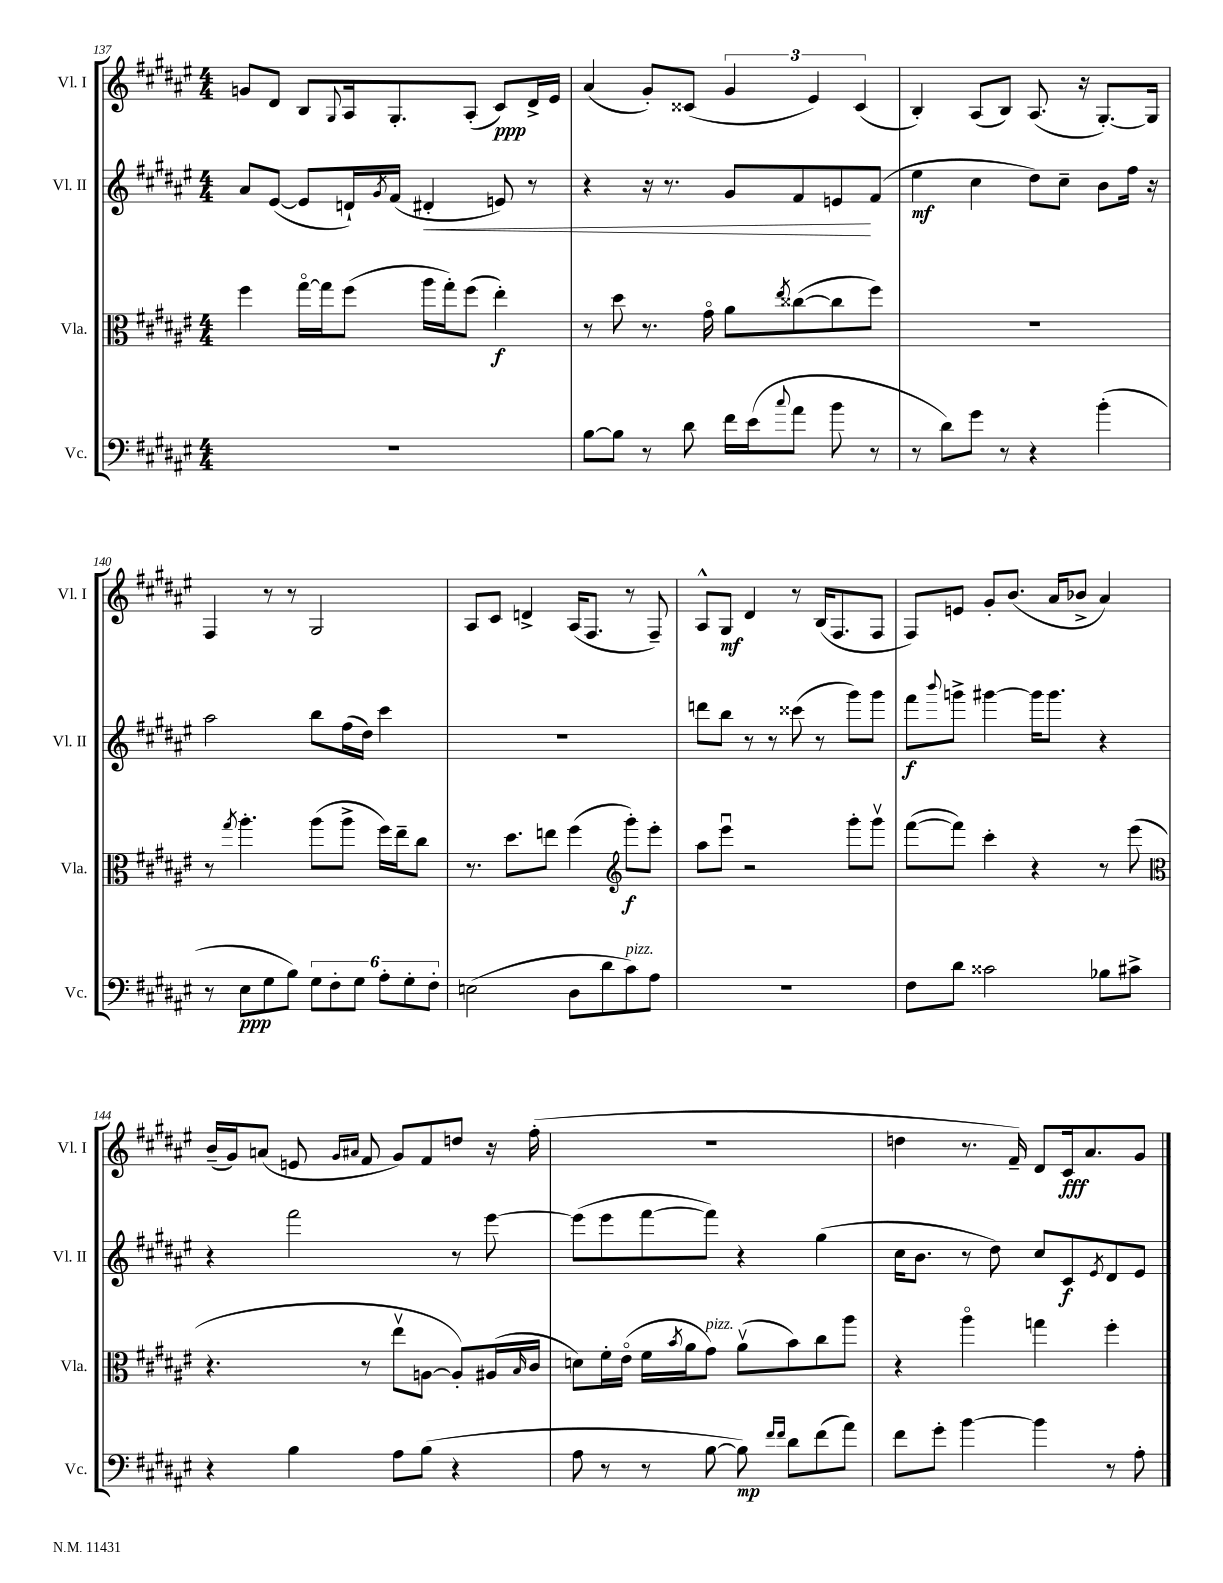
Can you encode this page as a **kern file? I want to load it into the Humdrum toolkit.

**kern	**kern	**kern	**kern
*staff4	*staff3	*staff2	*staff1
*clefF4	*clefC3	*clefG2	*clefG2
*k[f#c#g#d#a#e#]	*k[f#c#g#d#a#e#]	*k[f#c#g#d#a#e#]	*k[f#c#g#d#a#e#]
*M4/4	*M4/4	*M4/4	*M4/4
1r	4ff#	8a#	8g
.	.	([8e#	8d#
.	[16gg#o	8e#]	8B
.	16gg#]	.	.
.	.	.	8qqG#
.	(8ff#	16d`)	16A#
.	.	8qg#	.
.	.	(16f#	8.G#'
.	16aa#	4d#'	.
.	16gg#')	.	.
.	(8ff#	.	(8A#'
.	4ee#')	8e)	8c#)
.	.	8r	16d#^
.	.	.	16e#
=	=	=	=
[8B	8r	4r	(4a#
8B]	8dd#	.	.
8r	8.r	16r	8g#')
.	.	8.r	.
8d#	.	.	(8c##
.	16g#o	.	.
16f#	8a#	8g#	6g#
(16e#	.	.	.
8qqcc#	8qee#	.	.
8a#	([8cc##	8f#	.
.	.	.	6e#)
8b	8cc##]	8e	.
.	.	.	(6c##
8r	8ff#)	(8f#	.
=	=	=	=
8r	1r	4ee#	4B')
8d#)	.	.	.
8g#	.	4cc#	(8A#
8r	.	.	8B)
4r	.	8dd#)	(8.A#
.	.	8cc#~	.
.	.	.	16r
(4b'	.	8b	[8.G#')
.	.	16ff#	.
.	.	16r	16G#]
=	=	=	=
8r	8r	2aa#	4F#
.	8qgg#	.	.
8E#	4.aa#'	.	.
8G#	.	.	8r
8B)	.	.	8r
12G#	(8aa#	8bb	2G#
12F#'	.	.	.
.	8aa#^	(16ff#	.
12G#	.	.	.
.	.	16dd#)	.
12A#'	16ff#)	4ccc#	.
.	16ee#~	.	.
12G#'	.	.	.
.	8cc#	.	.
12F#'	.	.	.
=	=	=	=
(2E	8.r	1r	8A#
.	.	.	8c#
.	8.dd#	.	.
.	.	.	4d^
.	8ee	.	.
8D#	(4ff#	.	(16A#
.	.	.	8.F#
8d#	.	.	.
*	*clefG2	*	*
8c#)	8ggg#')	.	8r
8A#	8eee#'	.	8F#~)
=	=	=	=
1r	8aa#	8ddd	8A#^^
.	8eee#u	8bb	8G#
.	2r	8r	4d#
.	.	8r	.
.	.	(8ccc##	8r
.	.	8r	(16B
.	.	.	8.F#
.	8ggg#'	8ggg#)	.
.	8ggg#v	8ggg#	8F#
=	=	=	=
8F#	([8fff#	8fff#	8F#)
.	.	8qqbbb	.
8d#	8fff#])	8ggg^	8e
2c##	4ccc#'	[4ggg#	8g#'
.	.	.	(8.b
.	4r	16ggg#]	.
.	.	8.ggg#	16a#
.	.	.	8b-^
8B-	8r	4r	4a#)
8c#^	(8eee#	.	.
=	=	=	=
*	*clefC3	*	*
4r	4.r	4r	(16b~
.	.	.	16g#)
.	.	.	(8a
4B	.	2fff#	8e
.	.	.	16qqg#
.	.	.	16qqa#
.	8r	.	8f#
8A#	8ee#v	.	8g#)
(8B	[8A	.	8f#
4r	8A'])	8r	8dd
.	(16A#	[8eee#	16r
.	16qqB	.	.
.	16c#	.	(16ff#'
=	=	=	=
8A#	8d)	(8eee#]	1r
8r	16f#'	8eee#	.
.	(16e#o	.	.
8r	16f#	[8fff#	.
.	8qb	.	.
.	16a#	.	.
[8B	8g#)	8fff#])	.
8B])	(8a#v	4r	.
16qqf#	.	.	.
16qqf#	.	.	.
8d#	8b)	.	.
(8f#	8cc#	(4gg#	.
8a#)	8aa#	.	.
=	=	=	=
8f#	4r	16cc#	4dd
.	.	8.b	.
8g#'	.	.	.
[4b	4aa#o	8r	8.r
.	.	8dd#)	.
.	.	.	16f#~)
4b]	4gg	8cc#	8d#
.	.	8c#	16c#
.	.	.	8.a#
.	.	8qe#	.
8r	4ff#'	8d#	.
8A#'	.	8e#	8g#
==	==	==	==
*-	*-	*-	*-
